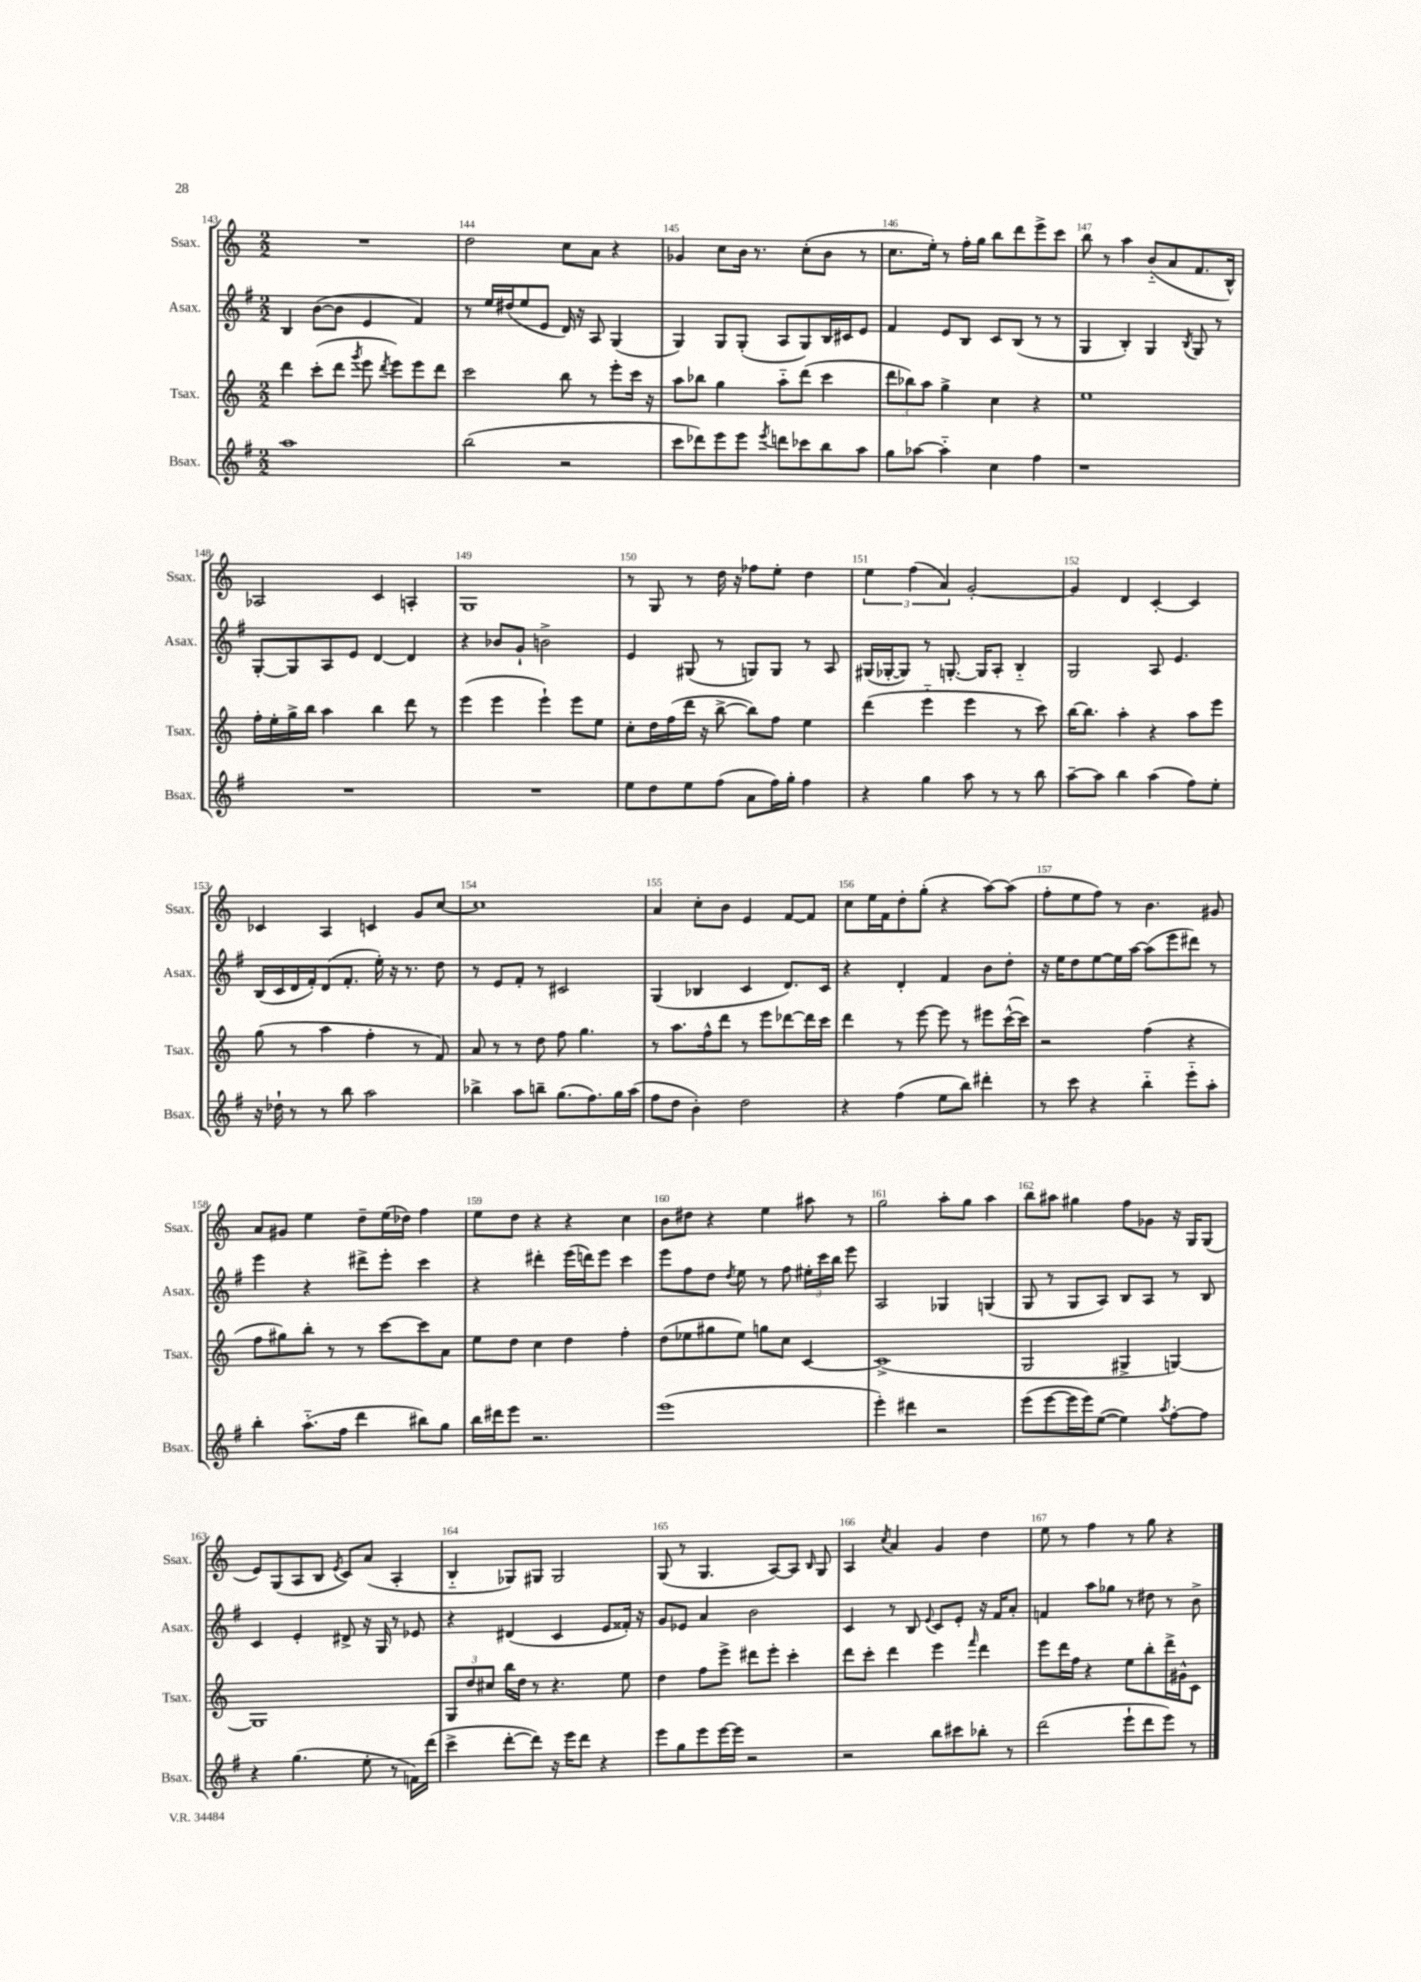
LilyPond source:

<<
\new StaffGroup <<
\new Staff = "s0" \with { instrumentName = "Ssax." shortInstrumentName = "Ssax." } {
    \clef treble \key c \major \numericTimeSignature \time 2/2
    \autoBeamOff R1 |
    d''2 c''8[ a'8] r4 |
    ges'4 c''8[ b'16] r8. c''8[-.( b'8] r8 |
    c''8.[ e''16]-.) r8 f''16[-. g''16] b''8[ d'''8 e'''8-> c'''8] |
    b''8 r8 a''4 b'8[-_( a'8 f'8. b16]-^) |
    aes2 c'4 a4-. |
    g1 |
    r8 g8 r8 d''16 r16 fes''8[ e''8]-. d''4 |
    \tuplet 3/2 { e''4 f''4( a'4) } g'2~-. |
    g'4 d'4 c'4~-. c'4 |
    ces'4 a4 c'4 g'8[ c''8]~ |
    c''1 |
    a'4 c''8[-. b'8] e'4 f'8[~ f'8] |
    c''8[ e''16 f'16 d''8-. g''8]-.( r4 a''8[~) a''8]( |
    f''8[-. e''8 f''8]) r8 b'4. gis'8 |
    a'8[ gis'8] e''4 d''8[-- e''16( des''16]) f''4 |
    e''8[ d''8] r4 r4 c''4 |
    b'8[ dis''8] r4 e''4 ais''8 r8 |
    g''2 a''8[-. g''8] a''4 |
    b''8[ ais''8] gis''4 f''8[ ges'8] r16 g16[ g8]( |
    e'8[) g8( a8 b8] \acciaccatura { e'8 } c'8[) a'8]( a4-. |
    b4-_ ges8[) gis8] gis2 |
    g8( r8 g4. a8[~) a8] \grace { b16 } g8 |
    a4 \acciaccatura { c''8 } a'4 g'4 d''4 |
    e''8 r8 f''4 r8 g''8 r4 \bar "|." |
}
\new Staff = "s1" \with { instrumentName = "Asax." shortInstrumentName = "Asax." } {
    \clef treble \key g \major \numericTimeSignature \time 2/2
    \autoBeamOff b4 b'8[~( b'8] e'4 fis'4) |
    r8 e''16[ dis''16( e''8 e'8] d'16) r16 a8 g4( |
    g4) g8[ g8]-.( a8[ g8) b16 cis'16 e'8] |
    fis'4 e'8[ b8] c'8[ b8]( r8 r8 |
    g4 b4-.) g4 \acciaccatura { b8 } g8 r8 |
    g8[~-. g8 a8 e'8] d'4~ d'4 |
    r4 bes'8[ g'8]-! b'2-> |
    e'4 gis8( r8 g8[) g8] r8 a8 |
    gis16[( ges16~-. ges8]) r8 g8.~-. g16[ a8]-. b4-_ |
    g2 a8 e'4. |
    b16[( c'16 d'16 fis'16-.) d'8( fis'8.]-. e''16-.) r16 r8. d''8 |
    r8 e'8[ fis'8]-. r8 cis'2 |
    g4( bes4 c'4 d'8.[) c'16] |
    r4 d'4-. fis'4 b'8[ d''8]-. |
    r16 e''16[ d''8 e''8~ e''16 a''16]~ a''8[( e'''8 dis'''8]) r8 |
    e'''4 r4 dis'''8[-> e'''8]-. c'''4 |
    r4 dis'''4-. e'''16[( d'''16) e'''8] c'''4 |
    e'''8[ fis''8 d''8] \acciaccatura { d''8 } e''8 r8 fis''8 \tuplet 3/2 { eis''16[-. c'''16 b''16] } e'''8 |
    a2 ges4 g4( |
    g8 r8 g8[ a8]) b8[ a8] r8 b8 |
    c'4 e'4-. dis'8-> r16 g16 r8 ees'8 |
    r4 dis'4( c'4 e'8[ fisis'16]-.) r16 |
    g'8[ ees'8] a'4 b'2 |
    c'4 r8 b8 \appoggiatura { e'8 } c'8[ e'8]-. r16 fis'16[ a'8]-. |
    f'4 a''8[ ges''8] r8 dis''8 r8 b'8-> \bar "|." |
}
\new Staff = "s2" \with { instrumentName = "Tsax." shortInstrumentName = "Tsax." } {
    \clef treble \key c \major \numericTimeSignature \time 2/2
    \autoBeamOff d'''4 c'''8[-.( d'''8] \acciaccatura { g'''8 } e'''8 \acciaccatura { d'''8 } e'''8[) e'''8 d'''8] |
    c'''2 b''8 r8 e'''8[-. c'''16] r16 |
    a''8[ bes''8] g''4 a''8[-_ d'''8]( c'''4 |
    \tuplet 3/2 { d'''8[ bes''8) a''8] } g''4-> c''4 r4 |
    e''1 |
    f''16[-. e''16-. g''16-> b''16] a''4 b''4 d'''8 r8 |
    e'''4( e'''4 e'''4-!) e'''8[ e''8] |
    c''8[-. d''16 f''16( d'''16] r16 b''8~-> b''8[) f''8] e''4 |
    d'''4( e'''4-_ e'''4 r8 c'''8) |
    b''16[~ b''8.] a''4-. r4 a''8[ e'''8] |
    g''8( r8 a''4 f''4-. r8 f'8) |
    a'8 r8 r8 d''8 f''8 g''4. |
    r8 a''8.[ f''16-^ d'''8] r8 e'''8[ des'''8~ des'''16 c'''16] |
    d'''4 r8 e'''8~ e'''8 r8 eis'''8[ c'''16~-^( c'''16]) |
    r2 f''4( r4 |
    f''8[ gis''8) b''8]-. r8 r8 c'''8[~ c'''8 a'8] |
    e''8[ d''8] c''4 d''4 f''4-. |
    d''8[( ees''8 gis''8 ees''8]) g''8[ c''8] c'4~ |
    c'1->( |
    g2 gis4-> g4~) |
    g1 |
    \tuplet 3/2 { g8[ d''8 cis''8] } b''16[ d''16] r8 r4. e''8 |
    d''4 f''8[ e'''8]-> dis'''8[ e'''8]-. c'''4-. |
    d'''8[ c'''8]-. d'''4 e'''4 \grace { f'''16 } d'''4 |
    e'''8[ d'''16 f''16] r4 e''8[ b''8-. d'''16-> gis'16-^ c'8] \bar "|." |
}
\new Staff = "s3" \with { instrumentName = "Bsax." shortInstrumentName = "Bsax." } {
    \clef treble \key g \major \numericTimeSignature \time 2/2
    \autoBeamOff a''1 |
    b''2( r2 |
    c'''8[ des'''8) e'''8 e'''8] \acciaccatura { e'''8 } d'''8[ ces'''8 b''8 a''8] |
    g''8[ aes''8]~ aes''4-_ c''4 fis''4 |
    r1 |
    R1 |
    R1 |
    e''8[ d''8 e''8 fis''8]( a'8[ fis''16) g''16]-. fis''4 |
    r4 g''4 a''8 r8 r8 b''8 |
    a''8[~-- a''8] b''4 a''4( fis''8[) e''8]-. |
    r16 des''16-! r8 r8 b''8 a''2 |
    bes''4-> a''8[ b''8]-- g''8.[( fis''8.) g''16 a''16]( |
    fis''8[ d''8] b'4-.) d''2 |
    r4 fis''4( e''8[ b''8]) dis'''4-. |
    r8 c'''8 r4 b''4-_ e'''8[-_ a''8]-. |
    b''4-. a''8.[-_( fis''16] d'''4 bis''8[) g''8] |
    b''16[ dis'''16 e'''8] r2. |
    e'''1( |
    e'''4-.) dis'''4 r2 |
    e'''8[( e'''8~ e'''16 e'''16) e''8]~( e''4) \acciaccatura { a''8 } fis''8[~-. fis''8] |
    r4 g''4.( e''8-. r8 f'16[) d'''16]( |
    c'''4-> d'''8[~-. d'''8]) r16 e'''16[ d'''8] r4 |
    e'''8[ g''8 e'''8 e'''16~ e'''16] r2 |
    r2 b''8[ cis'''8 bes''8]-. r8 |
    d'''2( e'''8[-! d'''8 e'''8]) r8 \bar "|." |
}
>>
>>
\layout { \context { \Score currentBarNumber = #143 \override BarNumber.break-visibility = ##(#f #t #t) barNumberVisibility = #all-bar-numbers-visible } }
